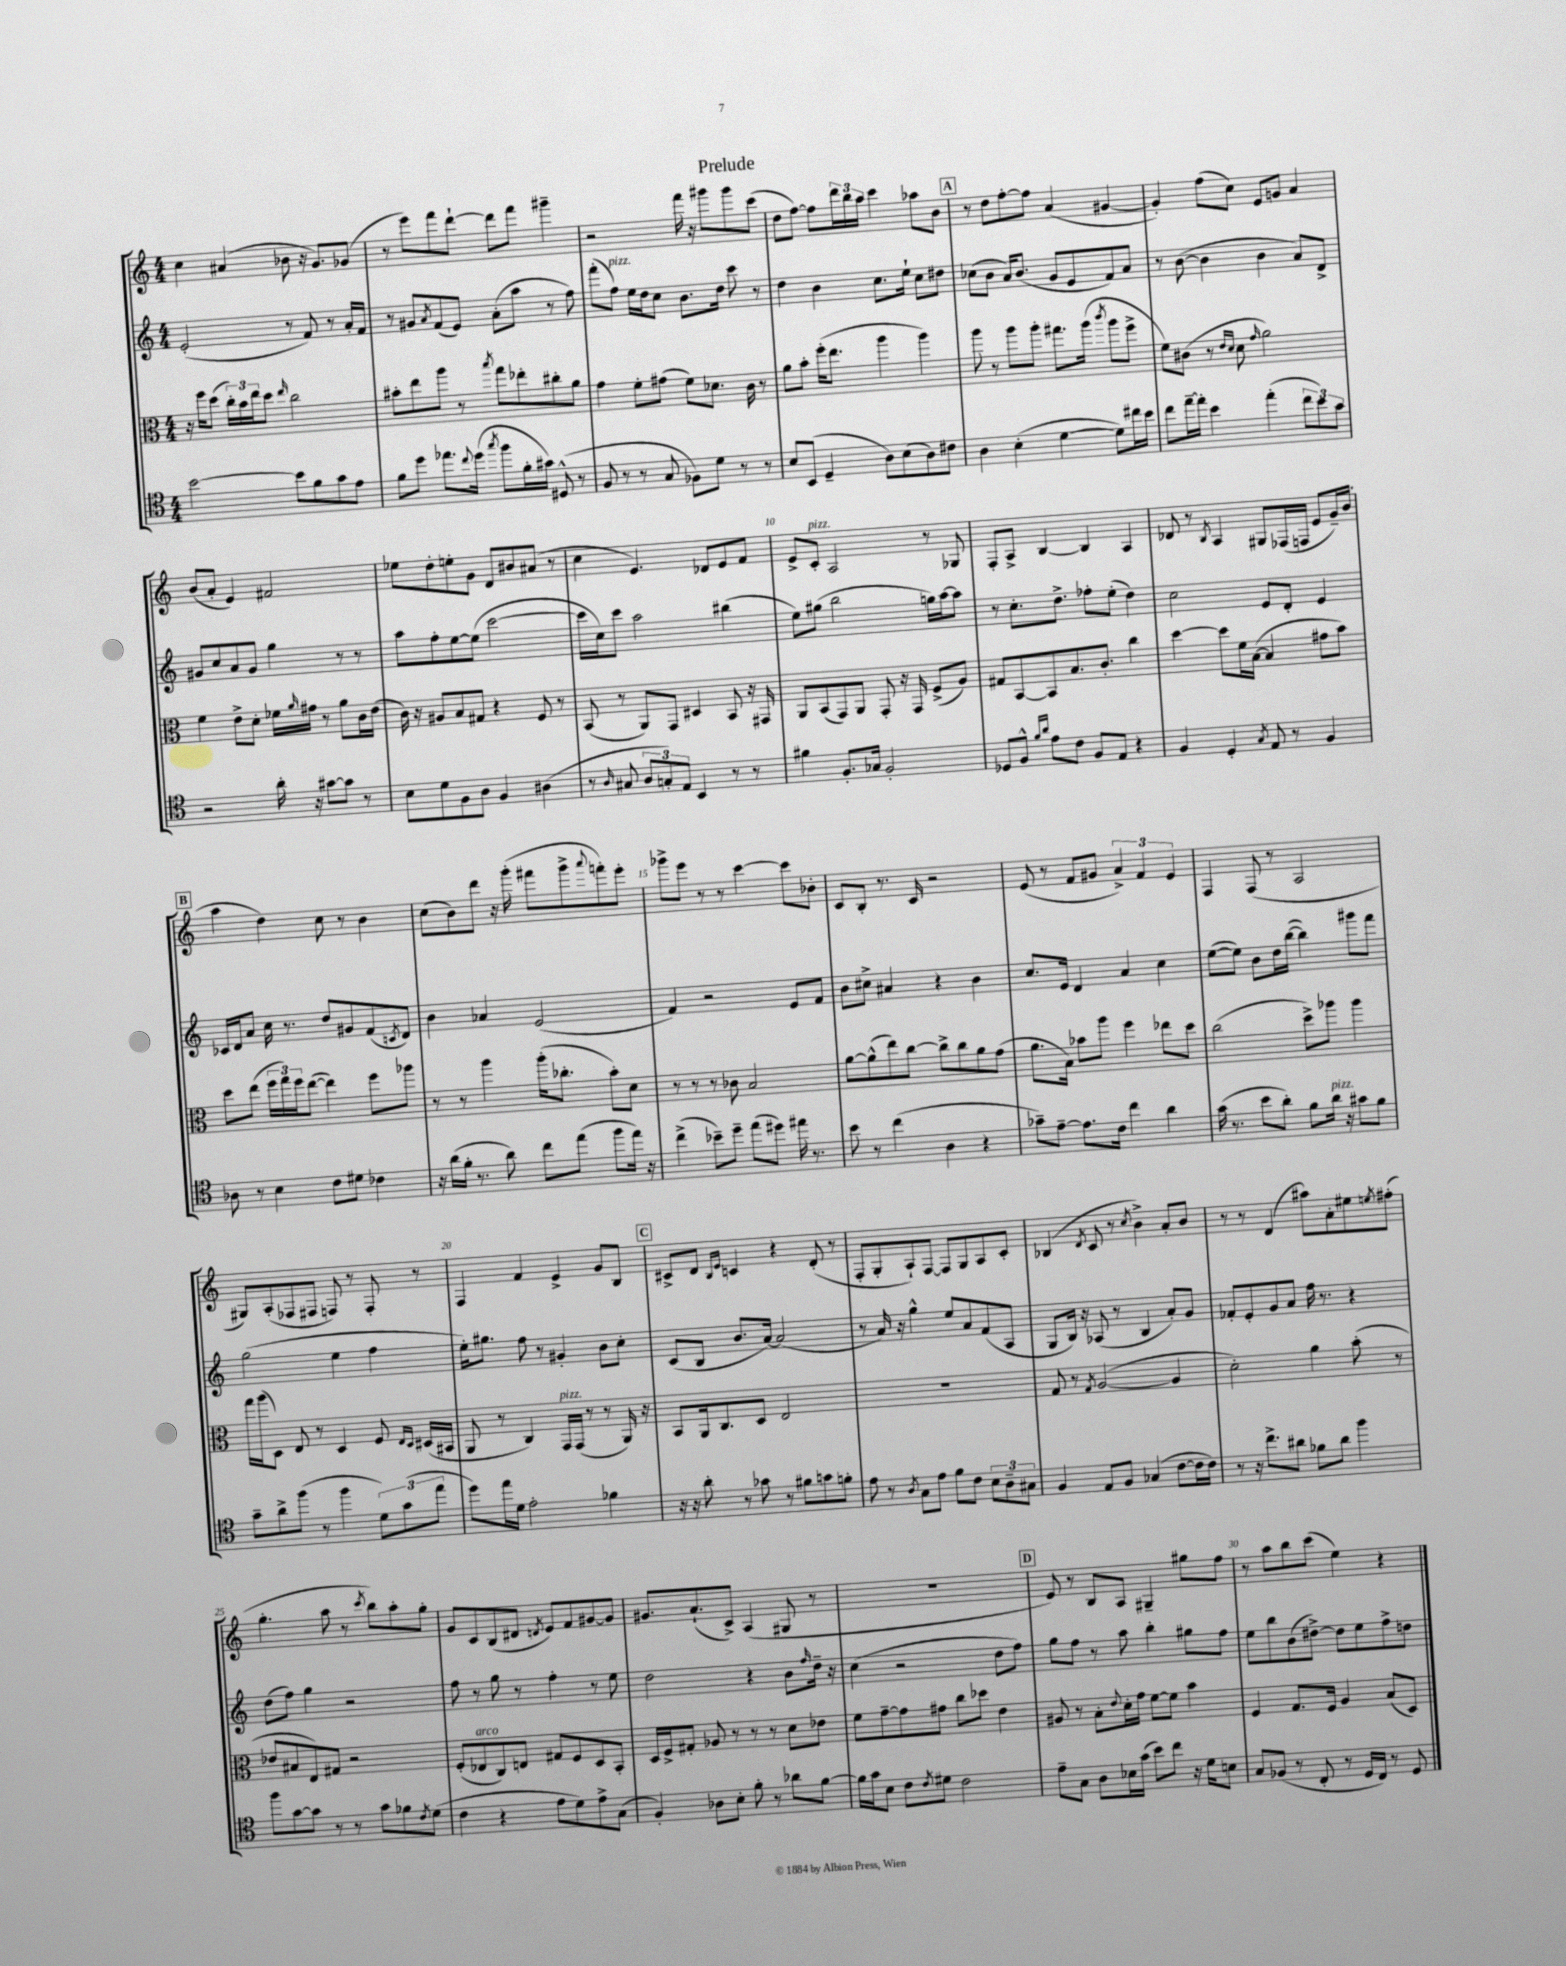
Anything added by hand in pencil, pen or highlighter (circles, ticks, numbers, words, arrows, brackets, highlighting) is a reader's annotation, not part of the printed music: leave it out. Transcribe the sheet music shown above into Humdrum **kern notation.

**kern	**kern	**kern	**kern
*staff4	*staff3	*staff2	*staff1
*clefC4	*clefC3	*clefG2	*clefG2
*k[]	*k[]	*k[]	*k[]
*M4/4	*M4/4	*M4/4	*M4/4
[2b\	16r	(2e'/	4cc\
.	16ff\LK	.	.
.	(8dd\J	.	.
.	24cc'\LL)	.	(4a#/
.	24b\	.	.
.	24ee\J	.	.
.	8dd\J	.	.
.	16qqee/	.	.
8b\]L	2cc\	8r	8b-\
8f\	.	8f/)	16r
.	.	.	8.g/L)
8g\	.	8r	.
8e\J	.	16a'/LL	(8g-/J
.	.	16f/JJ	.
=	=	=	=
8f\L	8b#'\L	8r	8r
8dd\J	8ee\	8g#/L	8eee\L)
.	.	8qa/	.
8.ee-\L	8aa\J	(8f/	8fff\
.	8r	8e/J)	[8ddd`\J
8qqcc/	.	.	.
(16dd\Jk	.	.	.
8qgg/	8qbb/	.	.
8ff\L	8gg\L	(8a'\L	8ddd\]L
16f'\L	8ee-'\	8aa\J	8fff\J
16g#\JJ)	.	.	.
(8D#^^/	8cc#'\	8r	4ggg#~\
8r	8a\J	8ff\)	.
=	=	=	=
8F/	4g\	(8fff'\L	2r
8r	.	8ff\J)	.
8r	8f'\L	16ee\LL	.
.	.	16dd\J	.
8G/	(8g#\J	8cc\J	.
8F-\L)	8f\L)	8.b\L	16fff\
.	.	.	16r
8d\J	8.d-\J	.	8ggg#\L
.	.	16dd\Jk	.
8r	.	8ccc\	8ggg#\
.	16c\	.	.
8r	8r	8r	(8ccc\J
=	=	=	=
8B/L	8a\L	4dd\	8dd\L
(8BB/J	8b'\J	.	[8ff\J)
4D~/	(16ff'\LK	4b\	8ff\]L
.	8.ee\J	.	.
.	.	.	24ddd\L
.	.	.	24bb\
.	.	.	24aa\JJ
8A\L)	4aa\	8.cc\L	4ccc\
(8B\	.	.	.
.	.	16ee`\Jk	.
8A\)	4aa\)	8cc\L	8aa-\L
8c#\J	.	8dd#\J	8b\J
=	=	=	=
4A\	8aa\	(8cc-\L	8r
.	8r	8b\J	8dd\L
(4B'\	8aa\L	16a/LK)	[8ff'\
.	.	(8.b/J	.
.	8aa'\J	.	8ff\]J
[4d\	8.gg#\L	8g/L	(4a/
.	.	8e/	.
.	(16aa\Jk	.	.
.	8qccc/	.	.
8d\]L)	8aa\L	8f/)	[4g#/
16cc#\L	8ff^\J	8a/J	.
16b\JJ	.	.	.
=	=	=	=
8cc\L	8f\L)	8r	4g#'/])
[16ee~\L	(8c#\J	([8b\	.
16ee'\]JJ	.	.	.
4b\	8r	4b\]	(8ff\L
.	16qqe/LL	.	.
.	16qqd/JJ	.	.
.	8d\	.	8cc\J)
.	16qqg/	.	.
(4ee'\	2a\)	4b\	8e/L
.	.	.	8g/J
12cc\L	.	8a/L)	4a/
12b\)	.	.	.
.	.	8d^/J	.
12g\J	.	.	.
=	=	=	=
2r	4f\	8g#/L	(8b/L
.	.	8cc/	8a'/J
.	8e^\L	8a/	4e/)
.	8d'\J	8g#/J	.
16a'\	16f-\LL	4gg\	2f#/
.	16qqa/	.	.
16r	16g#\JJ	.	.
[8g#\L	8r	.	.
8g#\]J	8a\L	8r	.
8r	16c\L	8r	.
.	(16e\JJ	.	.
=	=	=	=
8B\L	16c\)	8aa\L	8ee-\L
.	16r	.	.
8d\	8A#/L	8ff'\	8dd'\
8F\	8B/	[8ee\	8ee'\
8A\J	8G#/J	(8ee\]J	8g\J
4F/	4r	[2ccc\	8d/L
.	.	.	8b#/
(4A#\	8F/	.	(8a#/J
.	8r	.	8r
=	=	=	=
8r	(8BB/	16ccc\]LL	4cc\
.	.	16cc\J)	.
16qqA/	.	.	.
8G#/	8r	8ccc\J	.
12A/L	8AA/L)	2aa\	4.e/)
12G'/)	.	.	.
.	8GG/J	.	.
12E/J	.	.	.
4BB/	4D#/	.	.
.	.	.	8d-/L
8r	8BB/	(4bb#\	8e/
8r	16r	.	8f/J
.	16GG#/	.	.
=	=	=	=
4f#\	8AA/L	8ee\L)	8e^/L
.	(8BB/	(8gg#\J	8c'/J
8.F'/L	8GG/)	2bb\	2A/
.	8AA/J	.	.
16G-/Jk	.	.	.
2F'/	8GG'/	.	.
.	16r	.	.
.	16GG/	.	.
.	(8F^/L	16gg\LL)	8r
.	.	[16aa\J	.
.	8A/J)	8aa\]J	8G-/
=	=	=	=
8D-/L	8G#/L	8r	8F'/L
8F^^/J	[8BB/	8.cc'\L	8A^/J
16qqf/LL	.	.	.
16qqa/JJ	.	.	.
8e\L	8BB/]	.	[4B/
.	.	8.dd^\J	.
8c\J	8.B/	.	.
8F/L	.	8ff-'\L	4B/]
.	8.c'/J	.	.
8E/J	.	(8ee'\J	.
4r	4cc\	4dd\)	4A/
=	=	=	=
4F/	[4dd\	2cc\	8d-/
.	.	.	8r
.	.	.	8qB/
4D'/	8dd\]L	.	4A/
.	16f\L	.	.
.	([16B\JJ	.	.
8qG/	.	.	.
8E/	4B/]	8e/L	8G#/L
8r	.	8d'/J	(16F-/L
.	.	.	16F/JJ
4F/	8g#\L	4e/	8e/L
.	8b\J)	.	16g~/L)
.	.	.	(16b/JJ
=	=	=	=
8A-\	8dd\L	16c-/LL	4aa\
.	.	16d/J	.
8r	(8ee\J	8a/J	.
4B\	24ff\LL	16cc\	4dd\)
.	24gg\)	.	.
.	.	8.r	.
.	24ff\J	.	.
.	([8ee\J	.	.
8c\L	4ee\])	8dd/L	8cc\
8d#\J	.	8g#/	8r
4c-\	8ff\L	(8f/	4b\
.	.	8qc/	.
.	8aa-\J	8d/J)	.
=	=	=	=
16r	8r	4b\	(8cc\L
(16a\LL	.	.	.
16f'\JJ	8r	.	8b\)
8.r	.	.	.
.	4aa\	4a-/	8ddd\J
8a\)	.	.	16r
.	.	.	(16ggg'\
8cc\L	(16aa'\LK	(2e/	8fff#\L
.	8.cc-'\J	.	.
(8ee\J	.	.	8ggg^\
.	.	.	8qqaaa/
8ff\L	8b'\L)	.	8fff'\)
16ee\Jk)	8d\J	.	8eee'\J
16r	.	.	.
=	=	=	=
(4cc^\	8r	4f/)	8ggg-^\L
.	8r	.	8eee\J
8b-~\L)	8r	2r	8r
8dd~\J	8c-\	.	8r
(8ee\L	2B/	.	[4ccc\
8dd#\J)	.	.	.
16ee#\	.	8e/L	8ccc\]L
8.r	.	.	.
.	.	8f/J	8b-'\J
=	=	=	=
8b\	[8a\L	8b\L	8c/L
8r	(8a^^\]	8cc#^\J	8B'/J
(4cc\	8ee\)	4a#/	8.r
.	[8cc\J	.	.
.	.	.	16c/
4A\	8cc^\]L	4r	2r
.	8cc\	.	.
4r	8a\	4b\	.
.	(8g\J	.	.
=	=	=	=
8g-~\L)	8.a\L	8.cc/L	(8e/
[8e~\J	.	.	8r
.	16B\Jk)	16e/Jk	.
8.e\]L	8b-\L	4d/	8f/L
.	8aa\J	.	8g#/J
16c\Jk	.	.	.
4cc\	4ff\	4a/	6a^/)
.	.	.	6f/
4a\	8ee-\L	4cc\	.
.	.	.	6e/
.	8dd\J	.	.
=	=	=	=
(16g\	(2cc\	([8ee\L	4F/
8.r	.	.	.
.	.	8ee\]J)	.
8b\L	.	8b\L	(8F/
8a'\J)	.	16dd\L	8r
.	.	([16bb\JJ	.
8f\L	8dd^\L)	4bb\])	2A/
16a\Jk	8aa-\J	.	.
16r	.	.	.
8g#\L	4aa-\	8ggg#\L	.
8f\J	.	8fff\J	.
=	=	=	=
8g~\L	16gg\LL	(2gg\	8G#/L)
.	(16aa\J	.	.
8a^\	8D\J)	.	(8A'/
(8ff\J	8E/	.	8F-/
8r	8r	.	8F#/J
4ff\	4D/	4ee\	8F/)
.	.	.	8r
12d\L)	8F/	4ff\	8F'/
(12g\	.	.	.
.	16qqE/LL	.	.
.	16qqD/JJ	.	.
.	(16D#/LL	.	8r
12ee\J	.	.	.
.	16BB#/JJ	.	.
=	=	=	=
8dd\L)	8AA/	16ee'\LK)	4F/
.	.	8.gg#\J	.
16ee\L	8r	.	.
16d\JJ	.	.	.
2e'\	4C/)	8ff\	4f/
.	.	8r	.
.	16GG/LL	4g#'/	4e^/
.	(16GG/JJ	.	.
.	8r	.	.
4f-\	8r	8b\L	8g/L
.	16AA/)	8cc'\J	8B/J
.	16r	.	.
=	=	=	=
16r	8BB/L	(8c/L	8c#^/L
16r	.	.	.
8a'\	16AA/k	8B/J	8d/J
.	8.C/	.	.
.	.	.	16qqB/LL
.	.	.	16qqe/JJ
8r	.	8.b/L	4c/
8g-\	8D/J	.	.
.	.	[16a/Jk)	.
8r	2E/	(2a/]	4r
8f#\L	.	.	.
8g\	.	.	(8d'/
8f'\J	.	.	8r
=	=	=	=
8e\	1r	8r	8F'/L
8r	.	16a/)	8G'/
.	.	16r	.
8qA/	.	.	.
8G\L	.	4gg^^\	8A`/)
8e\J	.	.	[8F/J
8f\L	.	8ee/L	8F/]L
8c\J	.	8a/	8G/
12B\L	.	(8f/	8A/
12A~\	.	.	.
.	.	8A/J	8c'/J
12G#\J	.	.	.
=	=	=	=
4F/	8G/	8G/L	(4B-/
.	8r	16B/Jk)	.
.	.	16r	.
.	8qG/	.	8qd/
8E/L	([2A/	(8A-/	8c/
8F/J	.	8r	8r
.	.	.	8qcc/
(4G-/	.	4B/	4b^\)
[8c\L	4A/]	8a'/L)	8a'/L
16c\]L	.	8g/J	8b/J
16c\JJ)	.	.	.
=	=	=	=
8r	2d'\)	8f-'/L	8r
16r	.	8e'/	8r
8.cc^\L	.	.	.
.	.	8g/	(4d/
8a#\J	.	8a/J	.
8f-\L	4a\	16ff\	8aa#\L)
.	.	8.r	.
8a#\J	.	.	8a'\
4ff\	(8b'\	4r	8ee#\
.	.	.	8qee/
.	8r	.	(8ff#'\J
=	=	=	=
8ff\L	8e-/L	(8dd\L	4.gg'\
[8g\	8B#/	8ff\J)	.
8g\]J	8E/)	4gg\	.
8r	8G#/J	.	8aa\
8r	2r	2r	8r
.	.	.	8qccc/
8g\L	.	.	8bb\L)
8f-\	.	.	8aa'\
8qc/	.	.	.
(8d\J	.	.	8gg'\J
=	=	=	=
4c\	(8F'/L	8ff\	8g/L
.	8E-/	8r	8c/
4r	8C/)	8gg\	(8B/
.	8E/J	8r	8d#/J
.	.	.	8qd/
8e\L	8G#/L	4ff'\	8e/L)
8d\)	8F/	.	8f/
8e^\	8D/	8r	[8g#/
(8G\J	8BB'/J	8ee\	8g#/]J
=	=	=	=
4F'/)	16D/LL	2dd\	8.g#/L
.	16F^/J	.	.
.	8G#'/J	.	.
.	.	.	(8.a`/
8A-\L	8A-/	.	.
8B'\J	8r	.	8c^/J)
8f'\	8r	4r	(4A/
8r	8r	.	.
8a-\L	8d\L	8b\L	8G#/
.	.	16qqff/	.
[8f\J	8e-\J	16dd~\Jk	8r
.	.	16r	.
=	=	=	=
16f\]LL	8f\L	(4cc\	1r
16g\J	.	.	.
8B\J	[8g~\	.	.
8c\L	8g\]	2r	.
8qc/	.	.	.
8d#\J	8g#\J	.	.
2c\	8cc\L	.	.
.	8dd-\J	.	.
.	4e\	8dd\L	.
.	.	8ff\J)	.
=	=	=	=
8e~\L	8A#/	8gg\L	8e/)
8G\J	8r	8ff\J	8r
8A\L	8B'\L	8r	8B/L
.	8qqe/	.	.
16B-\L	16d'\L	8aa\	8A/J
(16g\JJ	16g\JJ	.	.
8b\L)	[8f\L	4bb'\	4G#~/
8cc\J	8f\]J	.	.
16r	4b\	8gg#\L	8gg#\L
16d\LK	.	.	.
8B\J	.	8ff\J	8ff\J
=	=	=	=
8G/L	4F/	8ee\L	8r
(8F-/J	.	8bb\	8aa\L
8r	8.G/L	(8b\	8bb\
8C'/	.	[8dd#^\J)	(8ccc\J
.	16F/Jk	.	.
8r	4A/	8dd#\]L	4ee\)
16D/LL	.	8ee\	.
16C/JJ)	.	.	.
8r	(8B/L	8ff^\	4r
8D/	8D/J)	8dd\J	.
==	==	==	==
*-	*-	*-	*-
